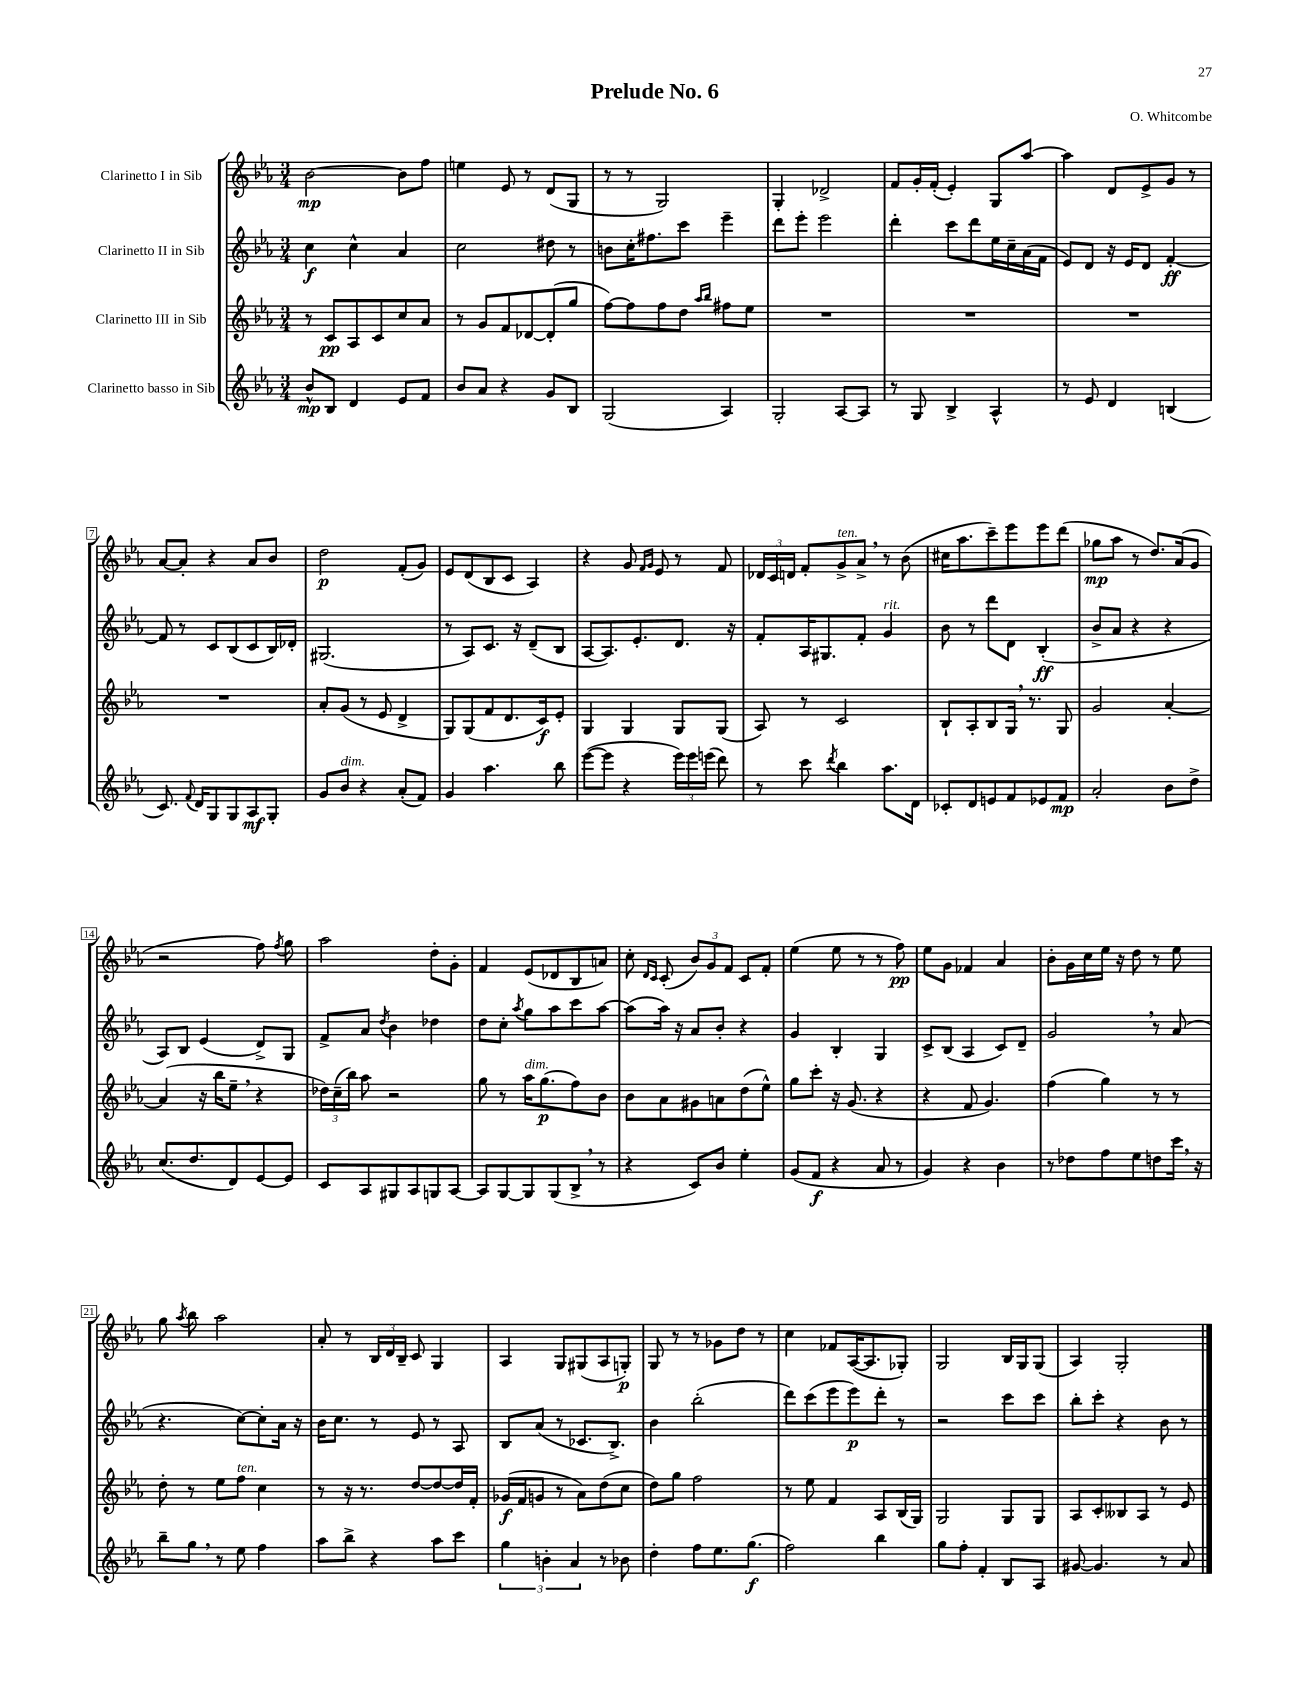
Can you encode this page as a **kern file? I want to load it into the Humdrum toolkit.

**kern	**kern	**kern	**kern
*staff4	*staff3	*staff2	*staff1
*clefG2	*clefG2	*clefG2	*clefG2
*k[b-e-a-]	*k[b-e-a-]	*k[b-e-a-]	*k[b-e-a-]
*M3/4	*M3/4	*M3/4	*M3/4
8b-^^	8r	4cc	[2b-
8B-	8c	.	.
4d	8A-	4cc^^	.
.	8c	.	.
8e-	8cc	4a-	8b-]
8f	8a-	.	8ff
=	=	=	=
8b-	8r	2cc	4ee
8a-	8g	.	.
4r	8f	.	8e-
.	[8d-	.	8r
8g	(8d-']	8dd#	(8d
8B-	8gg	8r	8G
=	=	=	=
(2G	[8ff)	8b	8r
.	8ff]	16cc'	8r
.	.	8.ff#	.
.	8ff	.	2G)
.	8dd	8ccc	.
.	16qqaa-	.	.
.	16qqbb-	.	.
4A-)	8ff#	4eee-~	.
.	8ee-	.	.
=	=	=	=
2G'	2.r	8ddd	4G'
.	.	8eee-'	.
.	.	2eee-	2d-^
[8A-	.	.	.
8A-]	.	.	.
=	=	=	=
8r	2.r	4ddd'	8f
8G	.	.	16g'
.	.	.	(16f'
4B-^	.	8ccc	4e-')
.	.	8ddd	.
4A-^^	.	16ee-	8G
.	.	16cc~	.
.	.	(16a-	[8aa-
.	.	16f	.
=	=	=	=
8r	2.r	8e-)	4aa-]
8e-	.	8d	.
4d	.	16r	8d
.	.	16e-	.
.	.	8d	8e-^
(4B	.	[4f'	8g
.	.	.	8r
=	=	=	=
8.c)	2.r	8f]	[8a-
.	.	8r	8a-']
8qqf	.	.	.
16d	.	.	.
8G	.	8c	4r
8G	.	(8B-	.
8A-	.	8c	8a-
8G'	.	16B-)	8b-
.	.	16d-'	.
=	=	=	=
8g	8a-'	(2.G#	2dd
8b-	(8g	.	.
4r	8r	.	.
.	8e-	.	.
(8a-'	4d^	.	(8f'
8f)	.	.	8g)
=	=	=	=
4g	8G)	8r	8e-
.	(8G	8A-)	(8d
4.aa-	8f	8.c	8B-
.	8.d	.	8c
.	.	16r	.
.	.	(8d~	4A-)
.	16c)	.	.
8bb-	8e-'	8B-	.
=	=	=	=
([8eee-	4G	[8A-	4r
8eee-]	.	8.A-])	.
4r	4G	.	8g
.	.	8.e-'	.
.	.	.	16qqf
.	.	.	16qqg
.	.	.	8e-
24eee-)	8G	8.d	8r
24eee-	.	.	.
(24eee	.	.	.
8ddd)	(8G	.	8f
.	.	16r	.
=	=	=	=
8r	8A-)	8f'	24d-
.	.	.	24c
.	.	.	24d
8ccc	8r	16A-	8f'
.	.	8.G#	.
8qddd	.	.	.
4bb-	2c	.	8g^
.	.	8f'	8a-^
8.aa-	.	4g	8r
.	.	.	(8b-
16d	.	.	.
=	=	=	=
8c-'	8B-`	8b-	16cc#
.	.	.	8.aa-
8d	8A-'	8r	.
8e	8B-	8ddd	8ccc~)
8f	16G	8d	8eee-
.	8.r	.	.
8e-	.	(4B-'	8eee-
8f	8G	.	(8ddd
=	=	=	=
2a-'	2g	8b-^	8gg-
.	.	8a-	8aa-
.	.	4r	8r
.	.	.	8.dd)
8b-	[4a-'	4r	.
.	.	.	(16a-
8dd^	.	.	8g
=	=	=	=
(8.cc	(4a-]	8A-)	2r
.	.	8B-	.
8.dd	.	.	.
.	16r	(4e-	.
.	16bb-	.	.
8d)	8ee-~	.	.
[8e-	4r	8d^)	8ff)
.	.	.	8qff
8e-]	.	8G	8gg
=	=	=	=
8c	24dd-)	8f^	2aa-
.	(24cc~	.	.
.	24bb-)	.	.
8A-	8aa-	8a-	.
.	.	8qdd	.
8G#	2r	4b-	.
8A-	.	.	.
8G	.	4dd-	8dd'
[8A-	.	.	8g'
=	=	=	=
8A-]	8gg	8dd	4f
[8G	8r	8cc'	.
.	.	8qaa-	.
8G]	16aa-	8gg	(8e-
.	(8.gg	.	.
(8G	.	8aa-	8d-
8B-^	8ff)	8ccc	8B-
8r	8b-	[8aa-	8a)
=	=	=	=
4r	8b-	(8aa-]	8cc'
.	.	.	16qqd
.	.	.	16qqc
.	8a-	16aa-)	(8c'
.	.	16r	.
8c)	8g#	8a-	12b-)
.	.	.	12g
8b-	8a	8b-'	.
.	.	.	12f
4ee-'	(8dd	4r	8c
.	8ee-^^)	.	8f'
=	=	=	=
(8g	8gg	4g	(4ee-
8f	8ccc'	.	.
4r	16r	4B-'	8ee-
.	(8.g	.	.
.	.	.	8r
8a-	4r	4G	8r
8r	.	.	8ff)
=	=	=	=
4g)	4r	8c^	8ee-
.	.	(8B-	8g
4r	8f	4A-	4f-
.	4.g)	.	.
4b-	.	8c)	4a-
.	.	8d~	.
=	=	=	=
8r	(4ff	2g	8b-'
8dd-	.	.	16g
.	.	.	16cc
8ff	4gg)	.	16ee-
.	.	.	16r
8ee-	.	.	8dd
8dd	8r	8r	8r
16ccc	8r	(8a-	8ee-
16r	.	.	.
=	=	=	=
8bb-~	8dd'	4.r	8gg
.	.	.	8qaa-
8gg	8r	.	8bb-
8r	8ee-	.	2aa-
8ee-	8ff	[8cc)	.
4ff	4cc	8cc']	.
.	.	16a-	.
.	.	16r	.
=	=	=	=
8aa-	8r	16b-	8a-'
.	.	8.cc	.
8bb-^	16r	.	8r
.	8.r	.	.
4r	.	8r	24B-
.	.	.	24d
.	.	.	24B-~
.	[8dd	8e-	8c
8aa-	8dd_	8r	4G
8ccc	16dd]	8A-	.
.	16f'	.	.
=	=	=	=
6gg	(16g-	8B-	4A-
.	16f	.	.
.	8g	(8a-	.
6b'	.	.	.
.	8r	8r	8G
6a-	.	.	.
.	8a-)	8.c-	(8G#
8r	(8dd	.	8A-
.	.	8.B-^)	.
8b-	8cc	.	8G')
=	=	=	=
4dd'	8dd)	4b-	8G
.	8gg	.	8r
8ff	2ff	(2bb-'	8r
8.ee-	.	.	8g-
.	.	.	8dd
(8.gg	.	.	.
.	.	.	8r
=	=	=	=
2ff)	8r	8ddd)	4cc
.	8ee-	(8ccc	.
.	4f	8eee-	8f-
.	.	8eee-)	([16A-
.	.	.	8.A-]
4bb-	8A-	8ddd'	.
.	(16B-	8r	8G-')
.	16G)	.	.
=	=	=	=
8gg	2G	2r	2G
8ff'	.	.	.
4f'	.	.	.
8B-	8G	8ccc	16B-
.	.	.	16G
8A-	8G	8ccc	(8G
=	=	=	=
[8g#	8A-	8bb-'	4A-)
4.g#]	8c'	8ccc'	.
.	8B--	4r	2G'
.	8A-	.	.
8r	8r	8b-	.
8a-	8e-	8r	.
==	==	==	==
*-	*-	*-	*-
